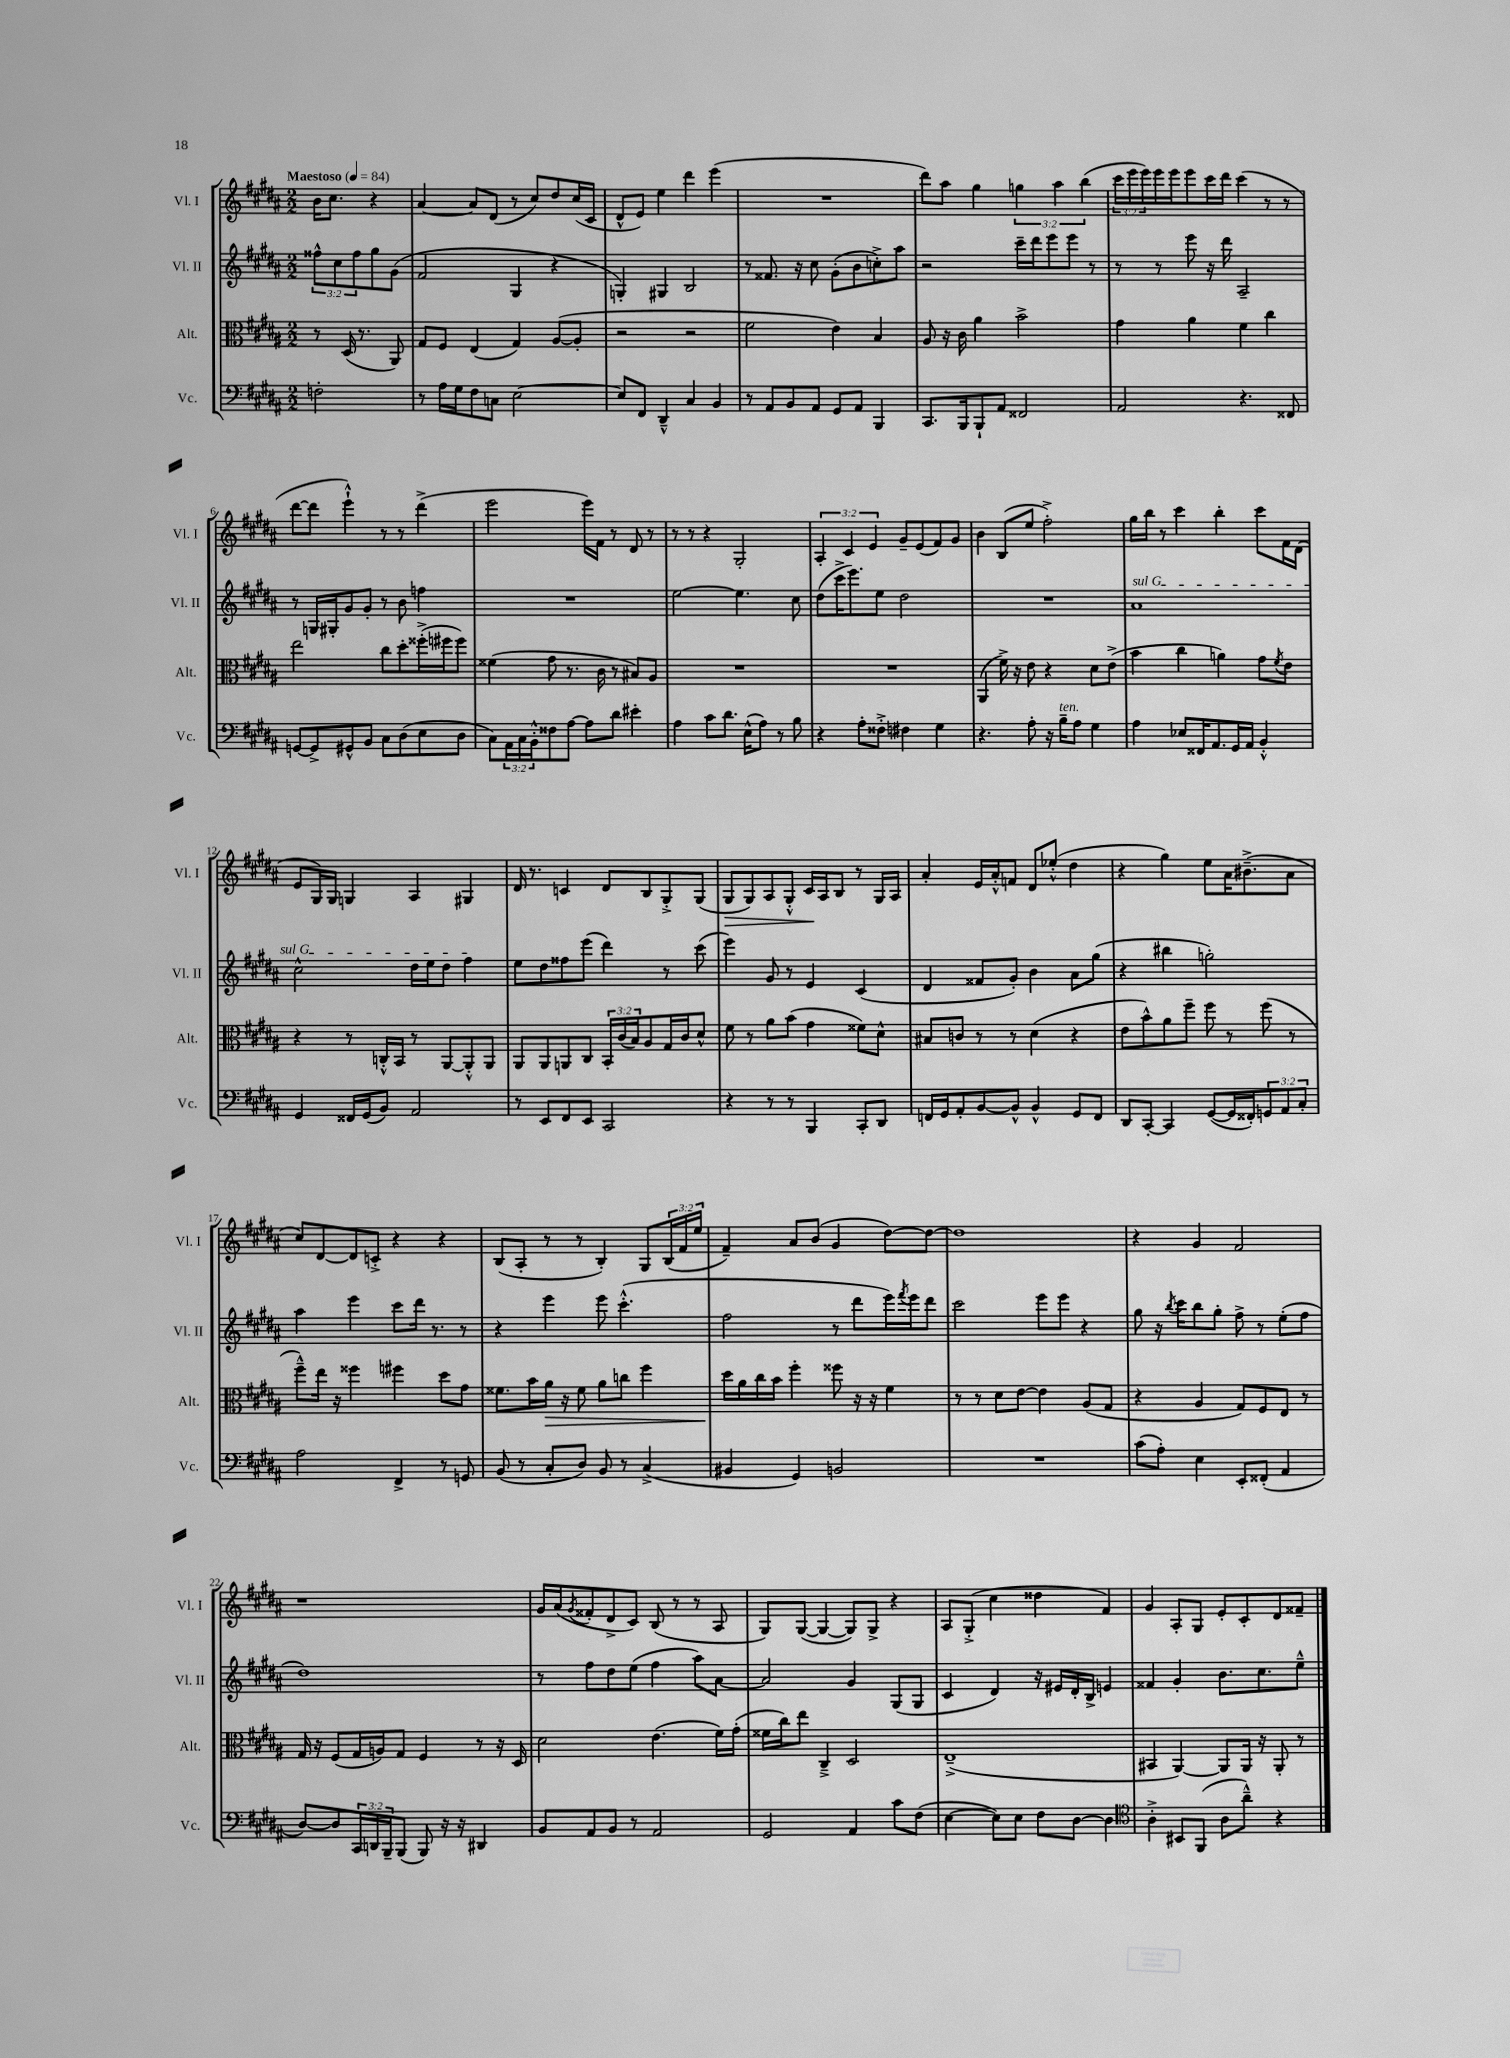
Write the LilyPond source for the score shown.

<<
\new StaffGroup <<
\new Staff = "s0" \with { instrumentName = "Vl. I" shortInstrumentName = "Vl. I" } {
    \clef treble \key b \major \numericTimeSignature \time 2/2 \override Staff.TupletNumber.text = #tuplet-number::calc-fraction-text \partial 2 \tempo "Maestoso" 4 = 84
    b'16 cis''8. r4 |
    ais'4~ ais'8 dis'8( r8 cis''8) dis''8 cis''16( cis'16 |
    dis'8-^ e'8) e''4 dis'''4 e'''4( |
    R1 |
    dis'''8) ais''8 gis''4 \tuplet 3/2 { g''4 ais''4 b''4( } |
    \tuplet 3/2 { cis'''16 e'''16 e'''16) } e'''16 e'''16 e'''8 cis'''16 dis'''16 cis'''4( r8 r8 |
    dis'''8~ dis'''8 e'''4-!-^) r8 r8 dis'''4->( |
    e'''2 e'''16) fis'16 r8 dis'8 r8 |
    r8 r8 r4 gis2-. |
    \tuplet 3/2 { ais4-. cis'4 e'4 } gis'8-- e'8( fis'8) gis'8 |
    b'4 b8( e''8 fis''2-.->) |
    gis''16 b''16 r8 cis'''4 b''4-. cis'''8 fis'16 dis'16( |
    e'8 gis16) gis16 g4 ais4 gis4 |
    dis'16 r8. c'4 dis'8 b8 gis8-.-> gis8( |
    gis8\> gis8) ais8 gis8-.-^ cis'16\! ais16 b8 r8 gis16 ais16 |
    ais'4-. e'16 ais'16-.-^ f'8 dis'8 ees''8-.-^( dis''4 |
    r4 gis''4) e''8 ais'16 bis'8.--->( ais'8 |
    cis''8) dis'8~ dis'8 c'8-.-> r4 r4 |
    b8( ais8-. r8 r8 b4-.) gis8 \tuplet 3/2 { b16( fis'16 e''16 } |
    fis'4--) ais'8 b'8( gis'4 dis''8~) dis''8~ |
    dis''1 |
    r4 gis'4 fis'2 |
    r1 |
    gis'16 ais'16( \acciaccatura { gis'8 } fisis'8-. dis'8-> cis'8) b8( r8 r8 ais8 |
    gis8) gis8~( gis4~ gis8) gis8-> r4 |
    ais8 gis8-.->( cis''4 disis''4 fis'4) |
    gis'4 ais8-. gis8 e'8-. cis'8-. dis'8 fisis'8-- \bar "|." |
}
\new Staff = "s1" \with { instrumentName = "Vl. II" shortInstrumentName = "Vl. II" } {
    \clef treble \key b \major \numericTimeSignature \time 2/2 \override Staff.TupletNumber.text = #tuplet-number::calc-fraction-text \partial 2
    \tuplet 3/2 { fisis''8-^ cis''8 fisis''8 } gis''8 gis'8( |
    fis'2 gis4 r4 |
    g4-.) gis4 b2 |
    r8 fisis'8. r16 cis''8 gis'8-.( b'8 c''8-.->) ais''8 |
    r2 cis'''16-- dis'''16 e'''8 e'''8 r8 |
    r8 r8 e'''8 r16 dis'''16 ais2-- |
    r8 g16 gis16-. gis'8 gis'8-. r8 b'8 f''4 |
    R1 |
    e''2~ e''4. cis''8 |
    dis''8( cis'''16-> e'''8.) e''8 dis''2 |
    R1 |
    \once \override TextSpanner.bound-details.left.text = \markup { \italic "sul G" } ais'1\startTextSpan |
    cis''2-^ dis''16 e''16 dis''8 fis''4\stopTextSpan |
    e''8 dis''8 fisis''8 e'''8( dis'''4) r8 cis'''8( |
    e'''4) gis'8 r8 e'4 cis'4( |
    dis'4 fisis'8 gis'8-.) b'4 ais'8 gis''8( |
    r4 bis''4 g''2-.) |
    ais''4 e'''4 cis'''8 dis'''16 r8. r8 |
    r4 e'''4 e'''8 cis'''4.-.-^( |
    fis''2 r8 dis'''8 e'''16) \acciaccatura { fis'''8 } e'''16 dis'''8 |
    cis'''2 e'''8 e'''8 r4 |
    gis''8 r16 \acciaccatura { b''8 } cis'''16 b''8 gis''8-. fis''8-> r8 e''8-.( fis''8 |
    dis''1) |
    r8 fis''8 dis''8 e''8( fis''4 ais''8) ais'8~ |
    ais'2 gis'4 gis8( gis8 |
    cis'4 dis'4) r16 eis'16 dis'16-. b16-> e'4 |
    fisis'4 gis'4-. b'8. cis''8. e''8---^ \bar "|." |
}
\new Staff = "s2" \with { instrumentName = "Alt." shortInstrumentName = "Alt." } {
    \clef alto \key b \major \numericTimeSignature \time 2/2 \override Staff.TupletNumber.text = #tuplet-number::calc-fraction-text \partial 2
    r8 dis16( r8. ais,8) |
    gis8 fis8 e4( gis4) ais8~( ais8-. |
    r2 r2 |
    fis'2 e'4) b4 |
    ais8 r16 cis'16 ais'4 b'2-> |
    gis'4 ais'4 fis'4 cis''4 |
    e''2 cis''8 dis''8-. fisis''16-.->( fis''16 fis''8) |
    fisis'4( gis'8 r8. cis'16 r8 bis8) ais8 |
    R1 |
    R1 |
    ais,4( fis'16->) r16 e'8 r4 dis'8 e'8->( |
    b'4 cis''4 a'4) gis'8 \acciaccatura { fis'8 } e'8 |
    r4 r8 c16-.-^ b,16 r8 ais,8~ ais,8-.-^ ais,8 |
    ais,8 ais,8 a,8 cis8 \tuplet 3/2 { b,16-. cis'16( b16) } ais8 gis16 cis'16 dis'8-^ |
    fis'8 r8 ais'8 b'8( gis'4 fisis'8) dis'8-^ |
    bis8 c'8 r8 r8 dis'4( r4 |
    e'8 b'8-^) ais'8 fis''8-- fis''8 r8 fis''8( r8 |
    fis''8---^) e''16 r16 fisis''4 fis''4 dis''8 gis'8 |
    fisis'8. b'16 ais'16\> r16 fisis'8 ais'8 c''8 fis''4 |
    dis''16\! ais'16 cis''16 b'16 fis''4-. fisis''8 r16 r16 fis'4 |
    r8 r8 dis'8 e'8~ e'4 ais8( gis8 |
    r4 ais4 gis8) fis8 e8 r8 |
    gis16 r16 fis8( gis16 a16) gis8 fis4 r8 r16 dis16 |
    dis'2 e'4.( fis'16) gis'16-.( |
    fisis'16 cis''16) e''8 cis4---> dis2 |
    e1--->( |
    bis,4 ais,4~) ais,8 ais,16 r16 ais,8-. r8 \bar "|." |
}
\new Staff = "s3" \with { instrumentName = "Vc." shortInstrumentName = "Vc." } {
    \clef bass \key b \major \numericTimeSignature \time 2/2 \override Staff.TupletNumber.text = #tuplet-number::calc-fraction-text \partial 2
    f2-. |
    r8 ais16 gis16 fis8 c8 e2~ |
    e8 fis,8 dis,4---^ cis4 b,4 |
    r8 ais,8 b,8 ais,8 gis,8 ais,8 b,,4 |
    cis,8. b,,16 b,,8-! ais,8 fisis,2 |
    ais,2 r4. fisis,8 |
    g,8~ g,8-> gis,8-^ b,8 cis8 dis8( e8 dis8 |
    cis8) \tuplet 3/2 { ais,16 cis16 b,16-.-^ } fisis8 ais8~ ais8 dis'8 eis'4-. |
    ais4 cis'8 dis'8. e16-^( ais8) r8 b8 |
    r4 ais8-. fisis8-.-> fis4 gis4 |
    r4. ais8-. r16 b16--^\markup { \italic "ten." } ais8 gis4 |
    ais4 ees8 fisis,16 ais,8. gis,16 ais,16 b,4-.-^ |
    gis,4 fisis,16 gis,16( b,8) ais,2 |
    r8 e,8 fis,8 e,8 cis,2 |
    r4 r8 r8 b,,4 cis,8-. dis,8 |
    f,16 gis,16 ais,8-. b,8~ b,8-^ b,4-^ gis,8 f,8 |
    dis,8 cis,8~-. cis,4 gis,8~( gis,16 fisis,16-.) \tuplet 3/2 { g,8 ais,8 cis8-. } |
    ais2 fis,4-> r8 g,8 |
    b,8( r8 cis8-. dis8) b,8 r8 cis4->( |
    bis,4 gis,4) b,2 |
    R1 |
    cis'8( ais8-.) e4 e,8-. fisis,8-.( ais,4 |
    dis8~) dis8 \tuplet 3/2 { cis,16 d,16 b,,16-- } b,,8( b,,8) r16 r16 dis,4 |
    b,8 ais,8 b,8 r8 ais,2 |
    gis,2 ais,4 cis'8 fis8( |
    e4~ e8) e8 fis8 dis8~ dis4 |
    \clef tenor ais4-.-> bis,8 fis,8( ais8 ais'8---^) r4 \bar "|." |
}
>>
>>
